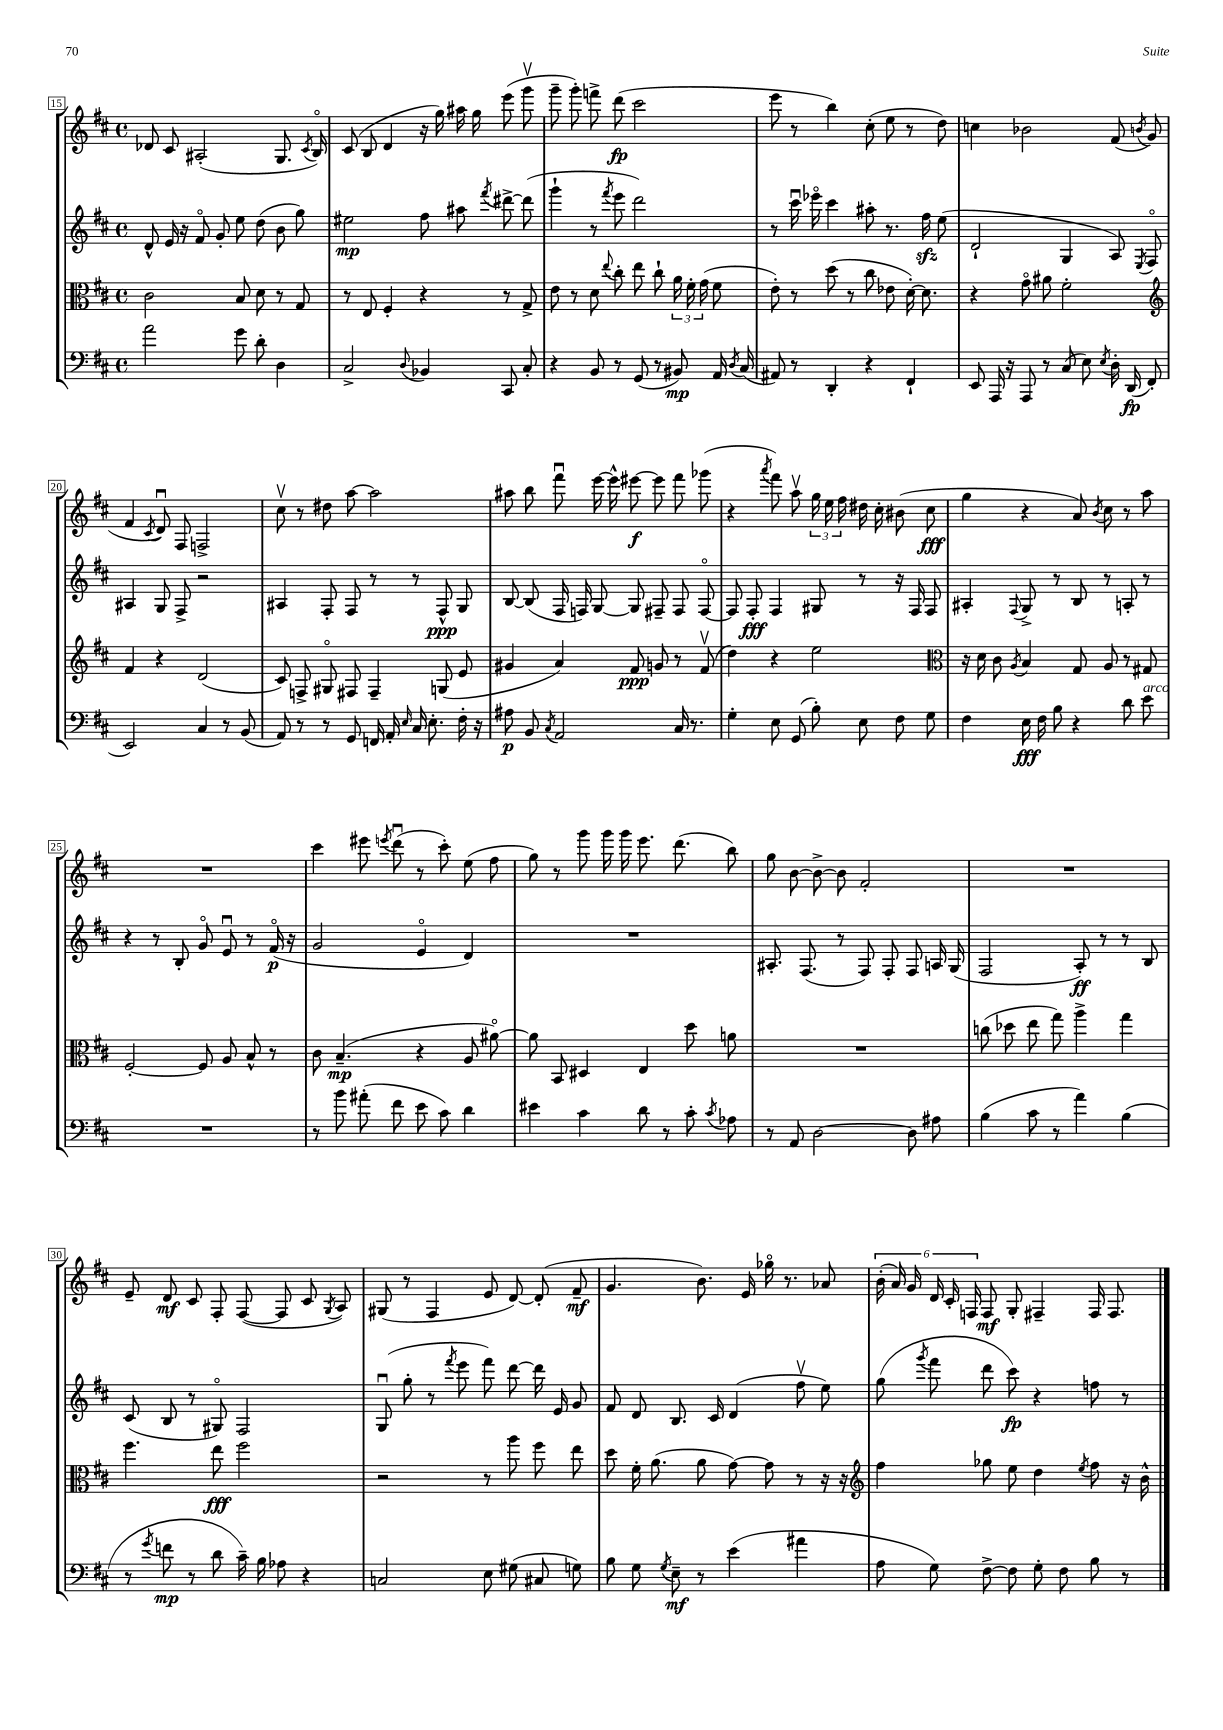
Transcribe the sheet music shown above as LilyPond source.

<<
\new StaffGroup <<
\new Staff = "s0" {
    \clef treble \key d \major \defaultTimeSignature \time 4/4
    \autoBeamOff des'8 cis'8 ais2-.( g8. \acciaccatura { cis'8 } b16\flageolet) |
    cis'8( b8 d'4 r16 g''16) ais''16 g''16 e'''8( g'''8\upbow |
    g'''8-- g'''8-.) f'''8-> d'''8\fp( cis'''2 |
    e'''8 r8 b''4) cis''8-.( e''8 r8 d''8) |
    c''4 bes'2 fis'8( \acciaccatura { b'8 } g'8 |
    fis'4 \acciaccatura { cis'8 } d'8\downbow) fis8 f2-> |
    cis''8\upbow r8 dis''8 a''8~ a''2 |
    ais''8 b''8 fis'''8\downbow e'''16~ e'''16-^ eis'''8~\f eis'''8 fis'''8 ges'''8( |
    r4 \acciaccatura { a'''8 } fis'''8) a''8\upbow \tuplet 3/2 { g''16 e''16 fis''16 } dis''16 cis''16-. bis'8( cis''8\fff |
    g''4 r4 a'8) \acciaccatura { b'8 } cis''8 r8 a''8 |
    R1 |
    cis'''4 eis'''8 \acciaccatura { e'''8 } d'''8\downbow( r8 cis'''8-.) e''8( fis''8 |
    g''8) r8 g'''8 g'''16 g'''16 e'''8. d'''8.( b''8) |
    g''8 b'8~ b'8~-> b'8 fis'2-. |
    R1 |
    e'8-- d'8\mf cis'8 fis8-. fis8~( fis8 cis'8 \acciaccatura { g8 } a8) |
    gis8( r8 fis4 e'8 d'8~) d'8-.( fis'8--\mf |
    g'4. b'8.) e'16 ges''16\flageolet r8. aes'8 |
    \tuplet 6/4 { b'16-.( a'16) g'16 d'16 cis'16-. f16 } f8\mf g8-. fis4-- fis16 fis8. \bar "|." |
}
\new Staff = "s1" {
    \clef treble \key d \major \defaultTimeSignature \time 4/4
    \autoBeamOff d'8-^ e'16 r16 fis'8\flageolet g'8-. e''8 d''8( b'8 g''8) |
    eis''2\mp fis''8 ais''8 \acciaccatura { fis'''8 } dis'''8~-> dis'''8( |
    g'''4-! r8 \acciaccatura { fis'''8 } e'''8 d'''2) |
    r8 cis'''16\downbow ees'''16\flageolet cis'''4 ais''8-. r8. fis''16\sfz e''8( |
    d'2-! g4 a8) \acciaccatura { e8 } fis8\flageolet |
    ais4 g8 fis8-> r2 |
    ais4 fis8-. fis8 r8 r8 fis8-^\ppp g8 |
    b8~ b8( fis16 f16) g8~ g8 fis8-- fis8 fis8~\flageolet |
    fis8 fis8-.\fff fis4 gis8 r8 r16 fis16 fis8 |
    ais4-. \appoggiatura { fis8 } g8-> r8 b8 r8 a8-. r8 |
    r4 r8 b8-. g'8\flageolet e'8\downbow r8 fis'16\flageolet\p( r16 |
    g'2 e'4\flageolet d'4) |
    R1 |
    ais8.-. fis8.( r8 fis8) fis8-. fis8 a16 g16( |
    fis2 a8-.\ff) r8 r8 b8 |
    cis'8( b8 r8 gis8\flageolet) fis2 |
    g8\downbow( g''8-. r8 \acciaccatura { fis'''8 } e'''8 fis'''8) d'''8~ d'''16 e'16 g'8 |
    fis'8 d'8 b8. cis'16 d'4( fis''8\upbow e''8) |
    g''8( \acciaccatura { g'''8 } fis'''8 d'''8 cis'''8\fp) r4 f''8 r8 \bar "|." |
}
\new Staff = "s2" {
    \clef alto \key d \major \defaultTimeSignature \time 4/4
    \autoBeamOff cis'2 b8 d'8 r8 g8 |
    r8 e8 fis4-. r4 r8 g8-> |
    e'8 r8 d'8 \appoggiatura { e''8 } cis''8-. e''8 cis''8-! \tuplet 3/2 { a'16 fis'16-. g'16( } fis'8 |
    e'8-.) r8 d''8( r8 cis''8 ees'8 d'16~-.) d'8. |
    r4 g'8\flageolet ais'8 fis'2-. |
    \clef treble fis'4 r4 d'2( |
    cis'8) f8-> gis8\flageolet fis8 fis4-- g8( e'8 |
    gis'4 a'4) fis'8\ppp g'8 r8 fis'8\upbow( |
    d''4) r4 e''2 |
    \clef alto r16 d'16 cis'8 \acciaccatura { a8 } b4 g8 a8 r8 gis8 |
    fis2~-. fis8 a8 b8-^ r8 |
    cis'8 b4.--\mp( r4 a8 ais'8~\flageolet) |
    ais'8 b,8 dis4 e4 d''8 a'8 |
    R1 |
    c''8( des''8 e''8 g''8) a''4-> g''4 |
    fis''4. e''8\fff fis''2 |
    r2 r8 a''8 fis''8 e''8 |
    d''8 fis'16-. a'8.( a'8 g'8~) g'8 r8 r16 r16 |
    \clef treble fis''4 ges''8 e''8 d''4 \acciaccatura { e''8 } fis''8 r16 b'16-^ \bar "|." |
}
\new Staff = "s3" {
    \clef bass \key d \major \defaultTimeSignature \time 4/4
    \autoBeamOff a'2 g'8 d'8-. d4 |
    cis2-> \appoggiatura { d8 } bes,4 cis,8 cis8-. |
    r4 b,8 r8 g,8( r8 bis,8\mp) a,16 \acciaccatura { d8 } cis16( |
    ais,8) r8 d,4-. r4 fis,4-! |
    e,8 a,,16 r16 a,,8 r8 cis8( e8) \acciaccatura { e8 } d16-. d,16\fp( fis,8-. |
    e,2) cis4 r8 b,8( |
    a,8) r8 r8 g,8 f,16 a,16-. \grace { e16 } cis16 e8.-. fis16-. r16 |
    ais8\p b,8 \acciaccatura { cis8 } a,2 cis16 r8. |
    g4-. e8 g,8( b8-.) e8 fis8 g8 |
    fis4 e16\fff fis16 b8 r4 d'8 e'8^\markup { \italic "arco" } |
    R1 |
    r8 b'8 ais'8-.( fis'8 e'8 cis'8) d'4 |
    eis'4 cis'4 d'8 r8 cis'8-. \acciaccatura { cis'8 } aes8 |
    r8 a,8 d2~ d8 ais8 |
    b4( cis'8 r8 a'4) b4( |
    r8 \acciaccatura { g'8 } f'8\mp r8 d'8 cis'16--) b16 aes8 r4 |
    c2 e8 gis8( cis8 g8) |
    b8 g8 \acciaccatura { g8 } e8--\mf r8 e'4( ais'4 |
    a8 g8) fis8~-> fis8 g8-. fis8 b8 r8 \bar "|." |
}
>>
>>
\layout { \context { \Score currentBarNumber = #15 \override BarNumber.stencil = #(make-stencil-boxer 0.1 0.3 ly:text-interface::print) } }
